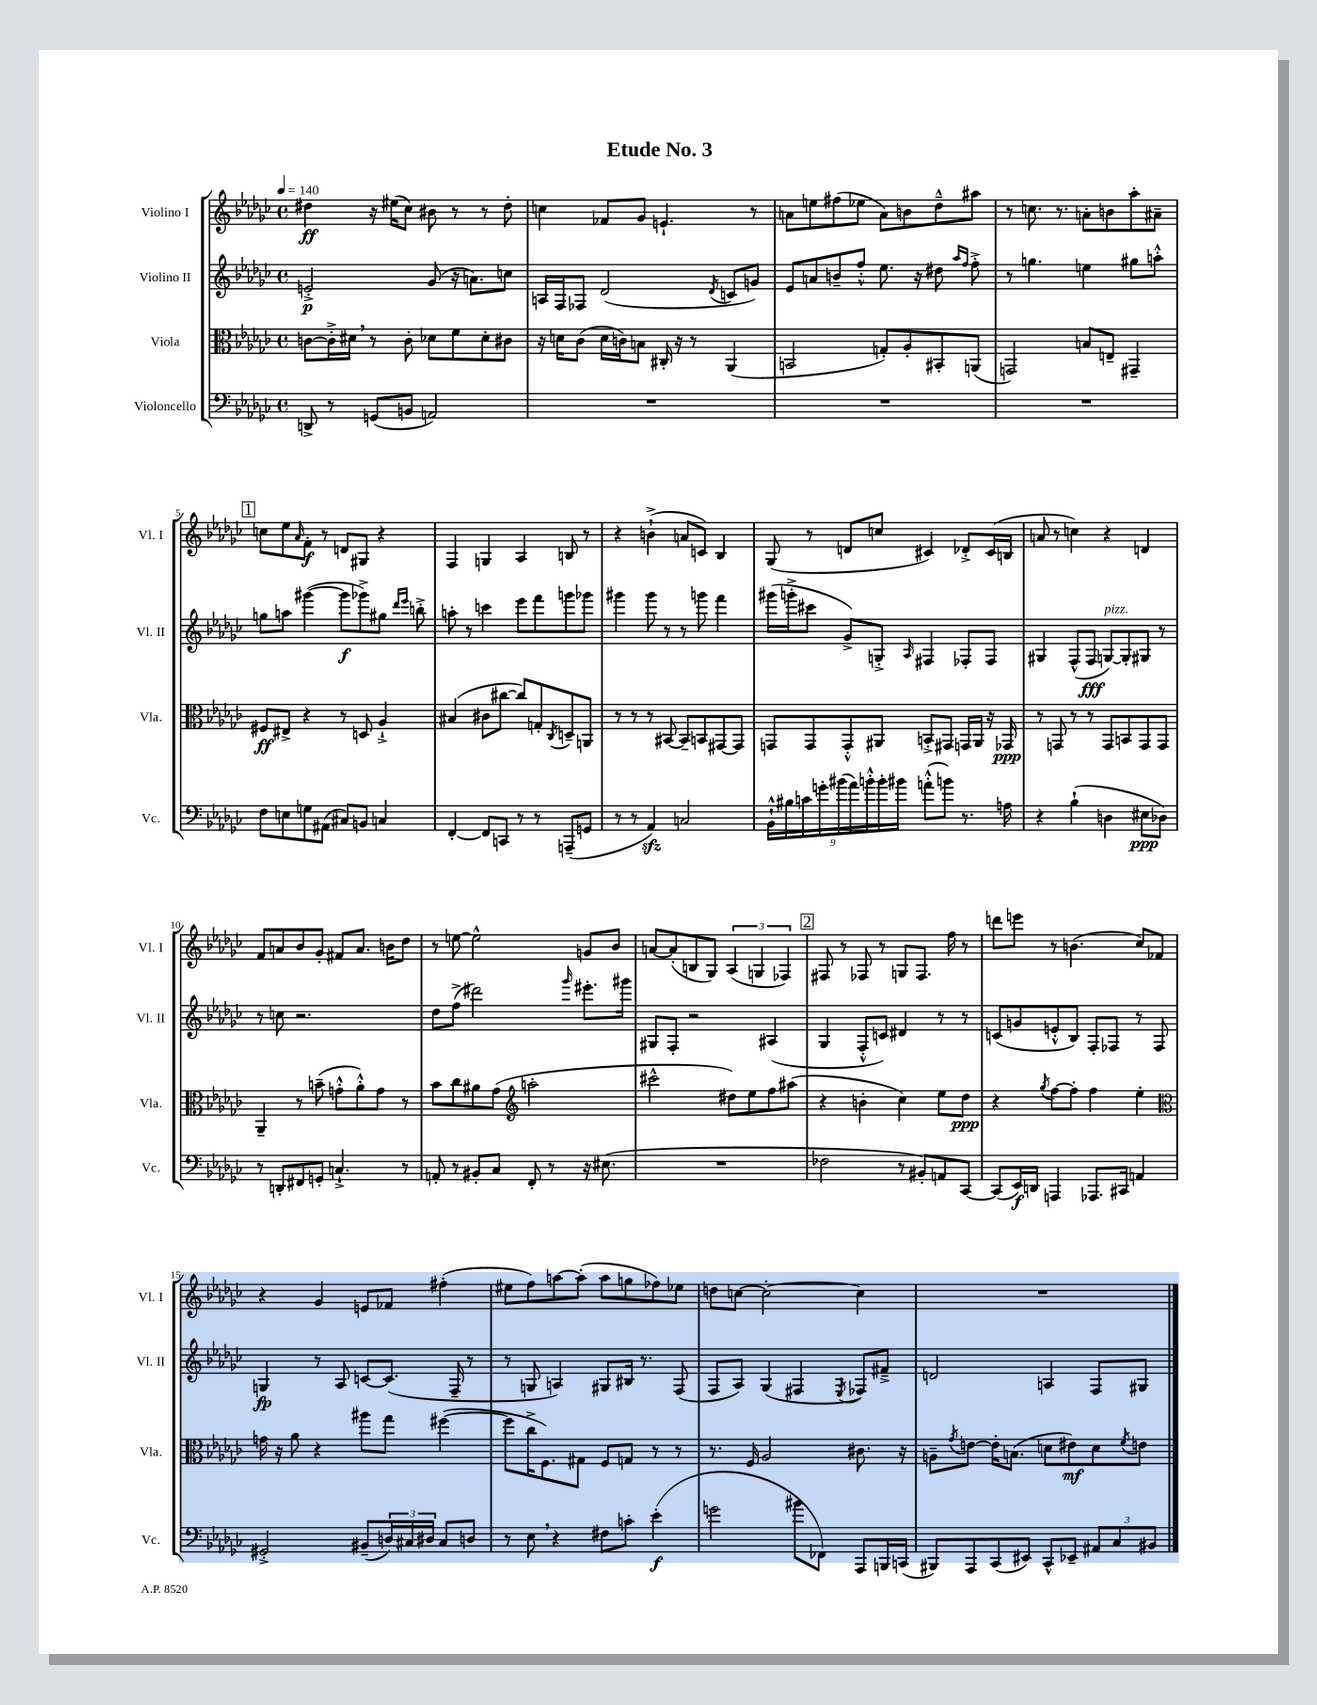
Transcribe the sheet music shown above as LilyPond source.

\header { title = "Etude No. 3" }
<<
\new StaffGroup <<
\new Staff = "s0" \with { instrumentName = "Violino I" shortInstrumentName = "Vl. I" } {
    \clef treble \key ges \major \defaultTimeSignature \time 4/4 \tempo 4 = 140
    dis''4\ff r16 eis''16( ces''8) bis'8 r8 r8 dis''8-. |
    c''4 fes'8 ges'8 e'4.-! r8 |
    a'8 e''8 fis''8( ees''8 a'8) b'8 des''8---^ ais''8 |
    r8 c''8. r8. a'8-. b'8 aes''8-. ais'8-- |
    \mark \markup { \box "1" } c''8 ees''8 \grace { aes'16 } f'8-.\f r8 d'8 gis8 r4 |
    f4 g4 aes4 b8 r8 |
    r4 b'4-!->( a'8 c'8) bes4 |
    ges8( r8 d'8 c''8 cis'4) des'8-.-> cis'16( b16 |
    a'8 r8 c''4) r4 d'4 |
    f'8 a'8 bes'8 ges'8-. fis'8 a'8. b'16 des''8 |
    r8 e''8~ e''2-^ g'8 bes'8 |
    a'8~ a'8-.( b8 ges8) \tuplet 3/2 { aes4( g4 fes4) } |
    \mark \markup { \box "2" } fis8 r8 fes8 r8 g8 fes8. f''16 r8 |
    d'''8 e'''8 r8 b'4.( ces''8) fes'8 |
    r4 ges'4 e'8 fes'8 fis''4-.( |
    eis''8 f''8) a''8~ a''8-.( a''8 g''8 fes''8) ees''8 |
    d''8 c''8~ c''2~-. c''4 |
    R1 \bar "|." |
}
\new Staff = "s1" \with { instrumentName = "Violino II" shortInstrumentName = "Vl. II" } {
    \clef treble \key ges \major \defaultTimeSignature \time 4/4
    e'2-.->\p ges'8( r16 a'8.) c''8 |
    a16 f16 fes8 des'2( \acciaccatura { des'8 } c'8 g'8) |
    ees'8 a'8 b'8-- f''8-.-^ ees''8. r16 dis''8 \grace { aes''16 f''16 } f''8-.-> |
    r8 g''4. e''4 gis''8 a''8-.-^ |
    \mark \markup { \box "1" } g''8 a''8 gis'''4~( gis'''8\f ges'''8->) gis''8 \grace { des'''16 ees'''16 } b''8-.-> |
    a''8-. r8 c'''4 ees'''8 f'''8 g'''8 ges'''8 |
    gis'''4 gis'''8 r8 r8 g'''8 f'''4 |
    gis'''16( g'''16-.-> cis'''8 ges'8->) g8-.-> \grace { aes16 } fis4 fes8-. fes8 |
    gis4 f8-^( f8\fff g8~^\markup { \italic "pizz." }) g8-. gis8 r8 |
    r8 c''8 r2. |
    des''8 f''8->( dis'''2) \grace { ges'''16 } eis'''8.-. gis'''16 |
    gis8 f8-. r2 ais4( |
    \mark \markup { \box "2" } ges4 f8-.-^ c'8) dis'4 r8 r8 |
    c'8( g'8 e'8-.-^ bes8) f8-. fes8 r8 fes8 |
    g4\fp r8 aes8 c'8~ c'8.( f16-- r8 |
    r8 g8 a4) gis8 bis16 r8. f8( |
    f8 aes8) ges4( fis4 \acciaccatura { ees8 } fes8) fis'8---> |
    d'2 a4 f8 gis8 \bar "|." |
}
\new Staff = "s2" \with { instrumentName = "Viola" shortInstrumentName = "Vla." } {
    \clef alto \key ges \major \defaultTimeSignature \time 4/4
    c'8~ c'16-.-> dis'16 \breathe r8 c'8-. des'8 f'8 des'8-. cis'8 |
    r16 d'16 ces'8( d'16 c'16) b8 cis16-. r16 r8 aes,4( |
    b,2 g8-.) aes8-. bis,8-. a,8( |
    g,2) b8 e8-- gis,4-- |
    \mark \markup { \box "1" } fis8\ff eis8-> r4 r8 d8 aes4-!-> |
    bis4( cis'8 cis''8~ cis''8) g8-. \acciaccatura { ces8 } d8-- a,8 |
    r8 r8 r8 bis,8~ bis,8-- b,8 gis,8~ gis,8 |
    g,8 g,8 g,8-.-^ ais,8 b,8-.-> gis,8 g,16 ais,16 r16 ges,16\ppp |
    r8 g,8 r8 r8 g,8 b,8 g,8 g,8 |
    aes,4-- r8 b'8--( g'8-.-^ aes'8-.-^) g'8 r8 |
    bes'8 ces''8 ais'8 ges'8( \clef treble a''2-. |
    cis'''2-^ dis''8) ees''8 f''8 ais''8( |
    \mark \markup { \box "2" } r4 b'4-. ces''4) ees''8 des''8\ppp |
    r4 \acciaccatura { ges''8 } f''8~ f''8-. f''4 ees''4-. |
    \clef alto g'16 r16 aes'8 r4 ais''8 ges''8 fis''4~( |
    fis''8 ces''16-> f8.) gis8 f8 g8 r8 r8 |
    r8. f16 aes2 cis'8. r16 |
    a8-- \acciaccatura { ges'8 } e'8~ e'16-. b8.( d'8 eis'8\mf) d'8 \acciaccatura { f'8 } e'8 \bar "|." |
}
\new Staff = "s3" \with { instrumentName = "Violoncello" shortInstrumentName = "Vc." } {
    \clef bass \key ges \major \defaultTimeSignature \time 4/4
    d,8-> r8 g,8( b,8 a,2) |
    R1 |
    R1 |
    R1 |
    \mark \markup { \box "1" } f8 e8 g8 ais,8( cis8) b,8 c4 |
    f,4~-. f,8 c,8 r8 r8 a,,8--( g,8 |
    r8 r8 aes,4\sfz) c2 |
    \tuplet 9/8 { bes,16-!-^ bis16 c'16 g'16-. bis'16( aes'16) b'16-.-^ b'16-. bis'16 } a'8-.-^( b'8) r8. a16 |
    r4 bes4-!( d4 eis8\ppp des8) |
    r8 d,8-. fis,8 g,8-. c4.-!-> r8 |
    a,8-. r8 bis,8-. ces8 f,8-. r8 r16 eis8.( |
    R1 |
    \mark \markup { \box "2" } fes2 r8 bis,8-.) a,8 ces,8~ |
    ces,8( ees,16\f) d,16 a,,4 aes,,8. cis,16 a,4 |
    gis,2-.-> bis,8--( \tuplet 3/2 { d16) cis16 dis16 } cis8 d8 |
    r8 ees8 \breathe r4 fis8 c'8-. ees'4-.\f( |
    g'2 bis'8 fes,8) aes,,8 b,,16 c,16( |
    bis,,8) aes,,8 ces,8( eis,8) ces,8-^ ees,8-- \tuplet 3/2 { ais,8 ces8 bis,8 } \bar "|." |
}
>>
>>
